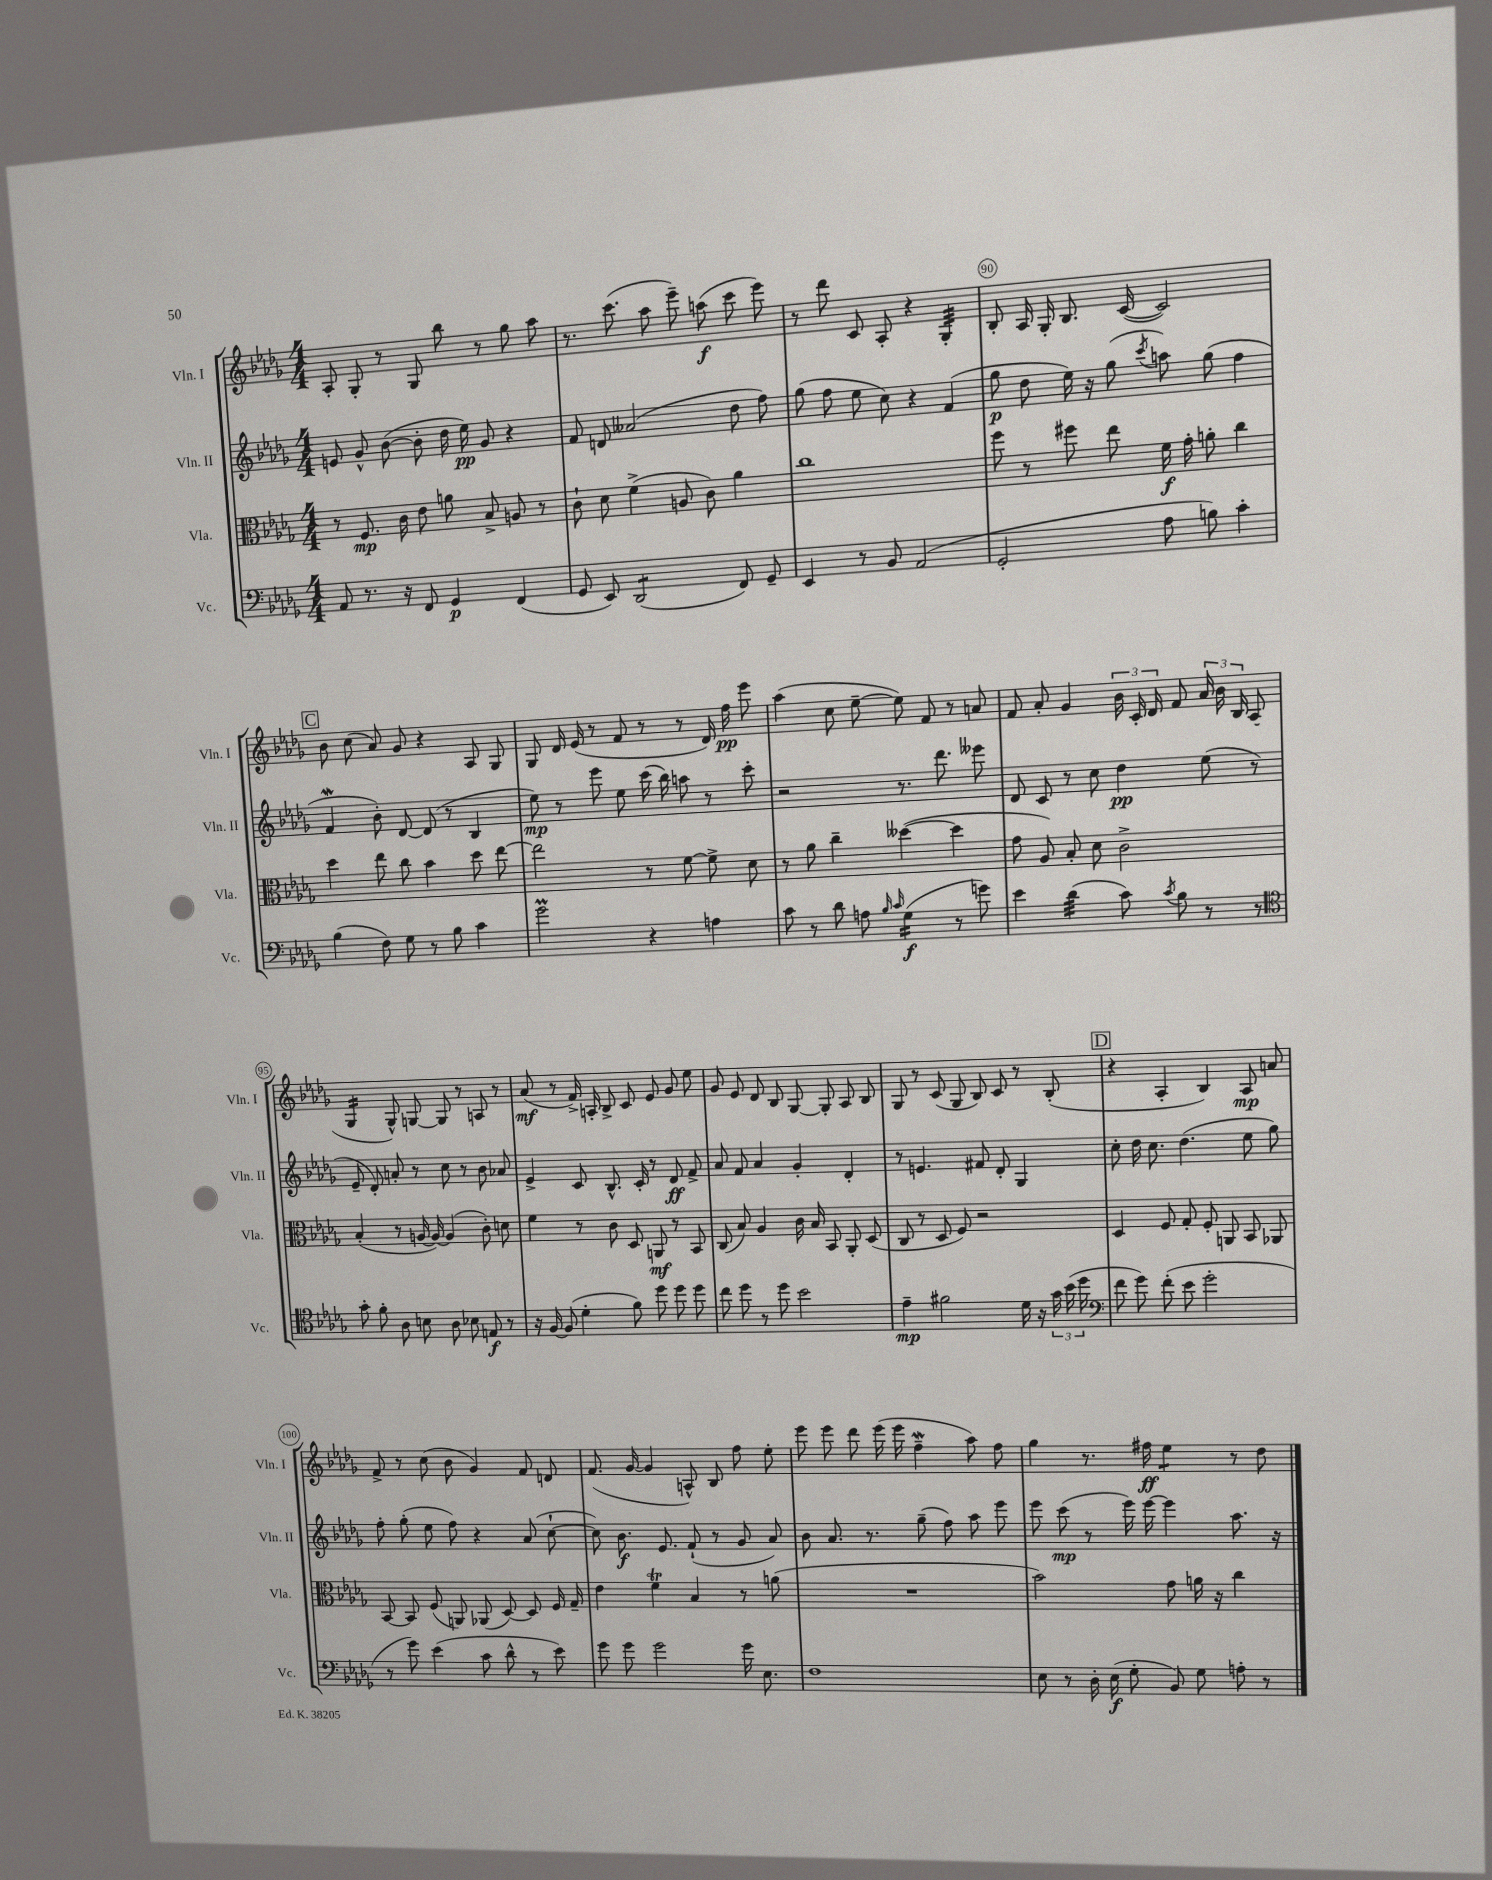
<<
\new StaffGroup <<
\new Staff = "s0" \with { instrumentName = "Vln. I" shortInstrumentName = "Vln. I" } {
    \clef treble \key des \major \numericTimeSignature \time 4/4
    \autoBeamOff aes8-. ges8-. r8 ges8 bes''8 r8 ges''8 aes''8 |
    r8. c'''8.( aes''8 ees'''8--) a''8\f( c'''8 ees'''8) |
    r8 des'''8 c'8 aes8-. r4 ges4:32-. |
    bes8-. aes16 ges16-. bes8. c'16~( c'2) |
    \mark \markup { \box "C" } bes'8 c''8( aes'8) ges'8 r4 aes8 ges8 |
    ges8 des'16 ees'16( r8 f'8 r8 r8 des'16) f''16\pp ees'''8 |
    aes''4( c''8 ees''8~-- ees''8) f'8 r8 a'8 |
    f'8 aes'8-. ges'4 \tuplet 3/2 { bes'16 c'16-. des'16 } f'8 \tuplet 3/2 { aes'16 bes'16 bes16 } aes8( |
    ges4:16 ges8-^) g8~ g8 r8 a8 r8 |
    aes'8\mf( r8 f'16->) a16-. bes8-> c'8 ees'8 ges'8 ees''8 |
    ges'8 ees'8 des'8 bes8 ges8~ ges8-. aes8 bes8 |
    ges8 r8 c'8( ges8 bes8) c'8 r8 bes8-.( |
    \mark \markup { \box "D" } r4 aes4-. bes4) aes8\mp a'8 |
    f'8-> r8 c''8( bes'8 ges'4) f'8 d'8 |
    f'8.( ges'16~ ges'4 a8-^) bes8 f''8 ees''8-. |
    ees'''8 ees'''8 des'''8 ees'''16( ees'''16 f''4--\mordent aes''8) f''8 |
    ges''4 r8. fis''16\ff ees''4:8 r8 des''8 \bar "|." |
}
\new Staff = "s1" \with { instrumentName = "Vln. II" shortInstrumentName = "Vln. II" } {
    \clef treble \key des \major \numericTimeSignature \time 4/4
    \autoBeamOff e'8 ges'8-^ bes'8~( bes'8-. des''16 ees''16\pp) ges'8 r4 |
    f'8 d'8 aeses'2( des''8 f''8) |
    ges''8( f''8 ees''8 c''8) r4 f'4( |
    ges''8\p des''8 ees''16) r16 ges''8( \acciaccatura { c'''8 } a''8) ges''8( f''4 |
    \mark \markup { \box "C" } f'4\mordent bes'8-.) des'8~ des'8( r8 bes4 |
    ees''8\mp) r8 ees'''8 ees''8 c'''16( bes''16) a''8 r8 c'''8-. |
    r2 r8. des'''8. eeses'''8 |
    des'8 c'8 r8 c''8 des''4\pp ees''8( r8 |
    ees'8-- des'8-.) a'8-. r8 c''8 r8 bes'8 aes'8 |
    ees'4-> c'8 bes8.-^ c'16-. r8 des'8\ff f'8-> |
    aes'8 f'8 aes'4 ges'4-. des'4-. |
    r8 e'4. fis'8 des'8-. ges4 |
    \mark \markup { \box "D" } c''8-. des''16 c''8. des''4.( ees''8 ges''8) |
    f''8-. ges''8-.( ees''8 f''8) r4 aes'8( c''8~-! |
    c''8) bes'8.\f ees'8. f'8-!( r8 ges'8 aes'8) |
    bes'8 aes'8. r8. ges''8--( f''8) aes''8 ees'''8 |
    ees'''8 c'''8\mp( r8 ees'''16) ees'''16~ ees'''4 aes''8. r16 \bar "|." |
}
\new Staff = "s2" \with { instrumentName = "Vla." shortInstrumentName = "Vla." } {
    \clef alto \key des \major \numericTimeSignature \time 4/4
    \autoBeamOff r8 f8.\mp c'16 ees'8 a'8 bes8-> a8 r8 |
    c'8-! des'8 f'4->( a8 c'8) aes'4 |
    c''1 |
    f''8 r8 fis''8 ees''8 f'16\f ges'16-. a'8-. c''4 |
    \mark \markup { \box "C" } des''4 ees''8 c''8 bes'4 des''8 ees''8~ |
    ees''2 r8 f'8~ f'8-> des'8 |
    r8 aes'8 c''4-- deses''4~( deses''4 |
    ges'8 aes8) bes8-. des'8 c'2-> |
    bes4-.( r8 a16~ a16~) a4( c'8-.) d'8 |
    f'4 r8 c'8 des8 a,8\mf r8 bes,8 |
    c8( bes8) aes4 c'16 bes16 bes,8 aes,8-. des8( |
    c8 r8 des8 f8) r2 |
    \mark \markup { \box "D" } des4 f8 ges8-. f8-. a,8 bes,8 aes,8 |
    bes,8~ bes,8 f8( a,8) aes,8( des8~) des8 f16 ges16-- |
    ees'4 f'4\trill bes4 r8 a'8( |
    R1 |
    bes'2) ges'8 a'16 r16 c''4 \bar "|." |
}
\new Staff = "s3" \with { instrumentName = "Vc." shortInstrumentName = "Vc." } {
    \clef bass \key des \major \numericTimeSignature \time 4/4
    \autoBeamOff aes,8 r8. r16 f,8 ges,4\p f,4( |
    ges,8 ees,8) des,2:8( f,8) ges,8-- |
    ees,4 r8 bes,8 aes,2( |
    ges,2-. aes8 b8) c'4-. |
    \mark \markup { \box "C" } bes4( f8) ges8 r8 bes8 c'4 |
    ges'2\prall r4 a4 |
    c'8 r8 des'8 a8 \grace { bes16 c'16 } ges4:16\f( r8 g'8) |
    ees'4 des'4:32( c'8) \acciaccatura { c'8 } bes8 r8 r8 |
    \clef tenor ges'8-. f'8-. aes8 b8 aes8 bes8 e8\f r8 |
    r16 f16~ f8( des'4-. f'8) des''8 des''8 des''8 |
    c''8 des''8 r8 des''8 bes'2 |
    ees'4--\mp fis'2 des'16 r16 \tuplet 3/2 { ges'16 bes'16( des''16 } |
    \mark \markup { \box "D" } \clef bass f'8 ges'8) f'8-.( ees'8 ges'2-. |
    r8 ges'8) ees'4( c'8 des'8-^ r8 ees'8) |
    ges'8 ges'8 ges'2 ges'16 ees8. |
    f1 |
    ees8 r8 des16-. ees16\f( ges8-. bes,8) ges8 a8-. r8 \bar "|." |
}
>>
>>
\layout { \context { \Score currentBarNumber = #87 \override BarNumber.break-visibility = ##(#f #t #t) barNumberVisibility = #(every-nth-bar-number-visible 5) \override BarNumber.stencil = #(make-stencil-circler 0.1 0.3 ly:text-interface::print) } }
